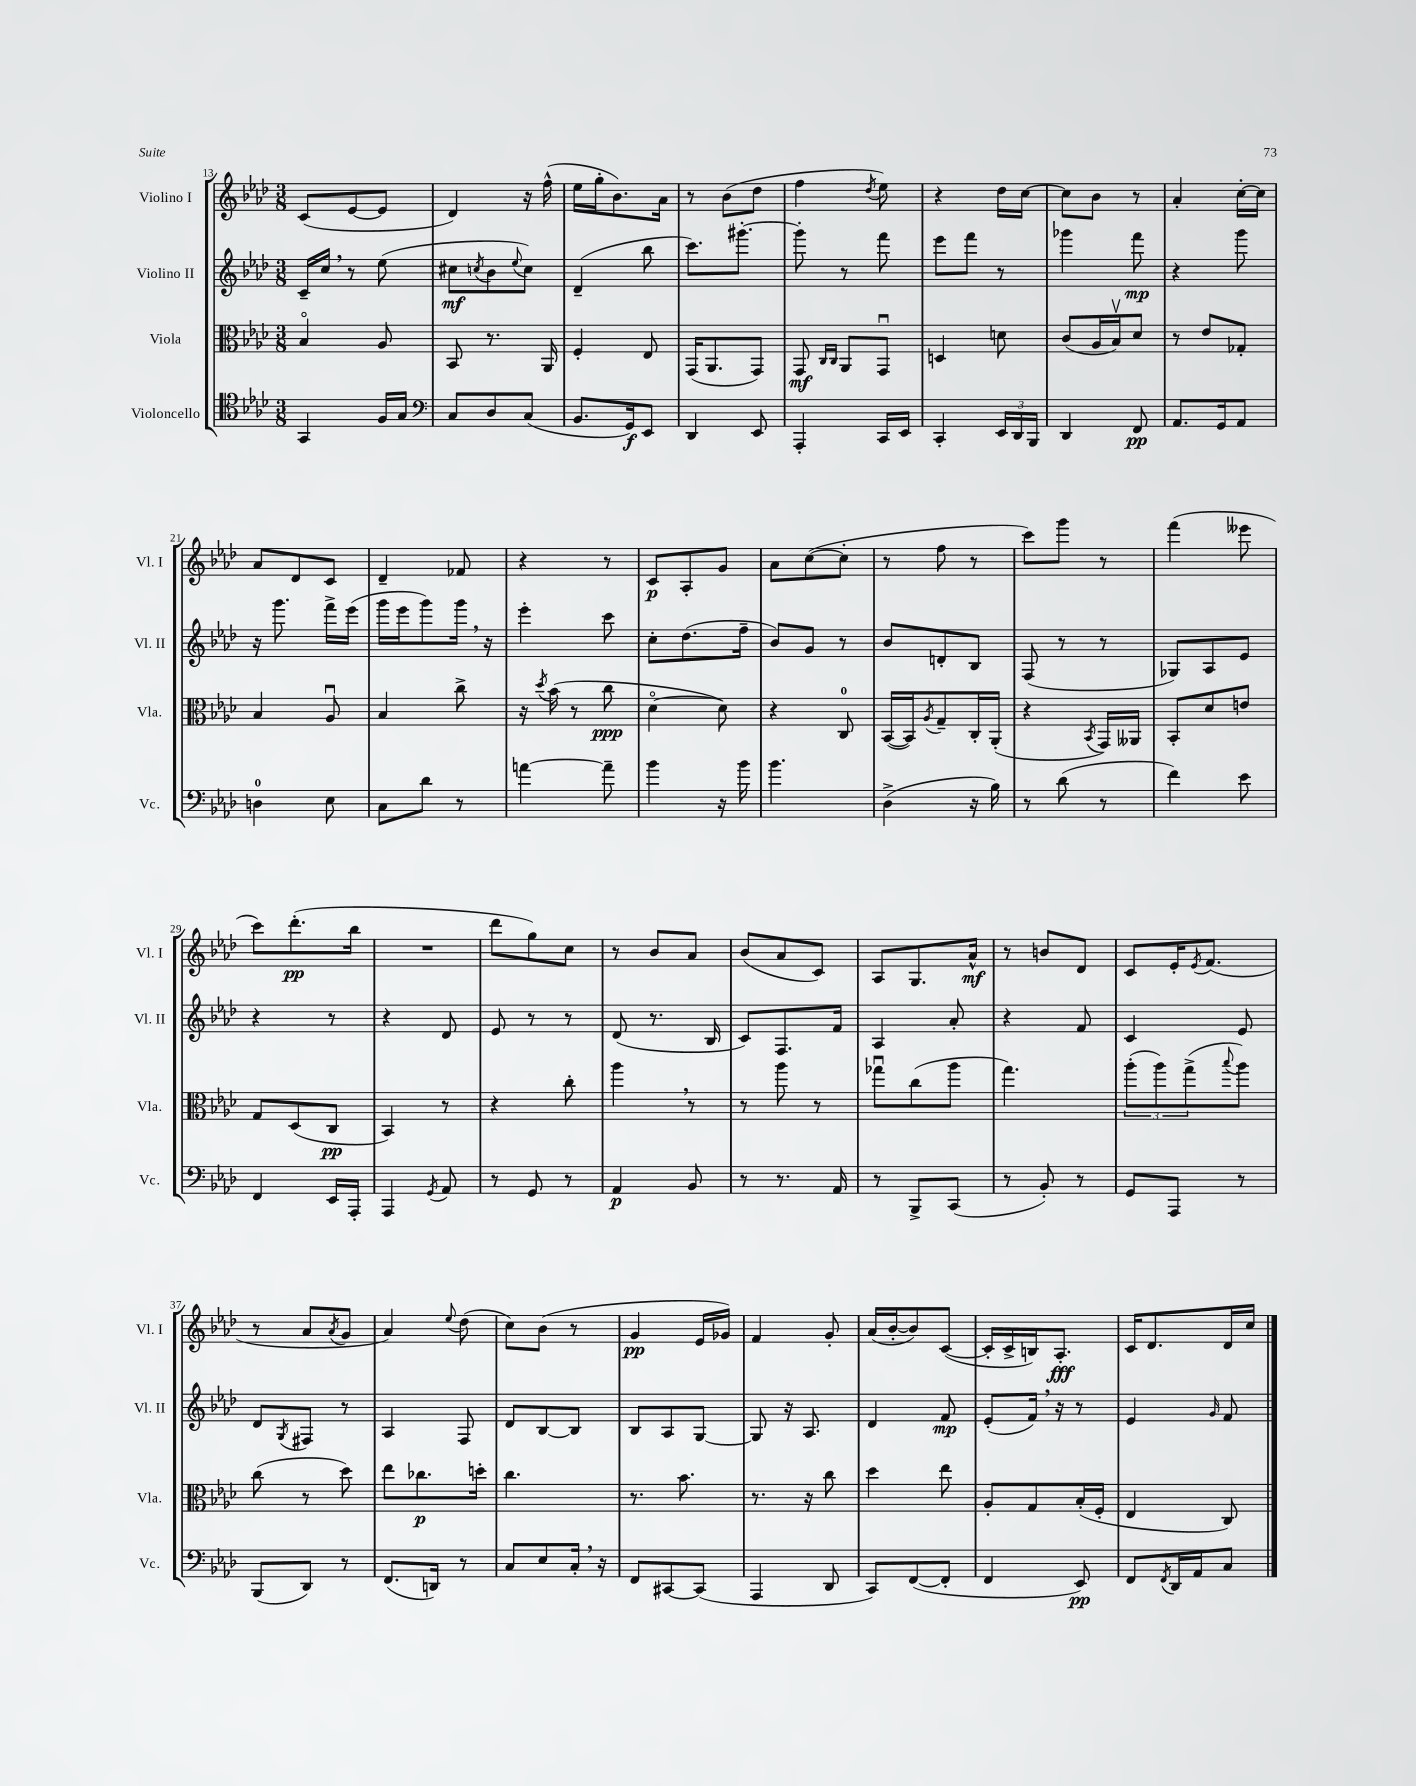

**kern	**dynam	**kern	**dynam	**kern	**dynam	**kern	**dynam
*part4	*part4	*part3	*part3	*part2	*part2	*part1	*part1
*staff4	*staff4	*staff3	*staff3	*staff2	*staff2	*staff1	*staff1
*I"Violoncello	*	*I"Viola	*	*I"Violino II	*	*I"Violino I	*
*I'Vc.	*	*I'Vla.	*	*I'Vl. II	*	*I'Vl. I	*
*clefC4	*	*clefC3	*	*clefG2	*	*clefG2	*
*k[b-e-a-d-]	*	*k[b-e-a-d-]	*	*k[b-e-a-d-]	*	*k[b-e-a-d-]	*
*M3/8	*	*M3/8	*	*M3/8	*	*M3/8	*
=13	=13	=13	=13	=13	=13	=13	=13
4GG/	.	4B-/	.	16c~/LL	.	(8c/L	.
.	.	.	.	16cc,/JJ	.	.	.
.	.	.	.	8r	.	[8e-/	.
16F/LL	.	8A-/	.	(8ee-\	.	8e-/J]	.
16G/JJ	.	.	.	.	.	.	.
=14	=14	=14	=14	=14	=14	=14	=14
*clefF4	*	*	*	*	*	*	*
8C/L	.	8BB-/	.	8cc#X\L	mf	4d-/)	.
.	.	.	.	8qccn/	.	.	.
8D-/	.	8.r	.	8b-\	.	.	.
.	.	.	.	8qqee-/	.	.	.
(8C/J	.	.	.	8cc\J)	.	16r	.
.	.	16AA-/	.	.	.	(16ff^^\	.
=15	=15	=15	=15	=15	=15	=15	=15
8.BB-/L	.	4F'/	.	(4d-~/	.	16ee-\LL	.
.	.	.	.	.	.	16gg'\J	.
.	.	.	.	.	.	8.b-\)	.
16GG/k)	f	.	.	.	.	.	.
8EE-/J	.	8E-/	.	8bb-\	.	.	.
.	.	.	.	.	.	16a-\Jk	.
=16	=16	=16	=16	=16	=16	=16	=16
4DD-/	.	(16GG/KL	.	8.ccc\L)	.	8r	.
.	.	8.AA-/	.	.	.	.	.
.	.	.	.	.	.	(8b-\L	.
.	.	.	.	[8.ggg#X'\J	.	.	.
8EE-/	.	8GG/J)	.	.	.	8dd-\J	.
=17	=17	=17	=17	=17	=17	=17	=17
4AAA-'/	.	8GG/	mf	8ggg#'\]	.	4ff\	.
.	.	16qqC/LL	.	.	.	.	.
.	.	16qqC/JJ	.	.	.	.	.
.	.	8AA-/L	.	8r	.	.	.
.	.	.	.	.	.	8qdd-/	.
16CC/LL	.	8GGu/J	.	8fff\	.	8ee-\)	.
16EE-/JJ	.	.	.	.	.	.	.
=18	=18	=18	=18	=18	=18	=18	=18
4CC'/	.	4Dn/	.	8eee-\L	.	4r	.
.	.	.	.	8fff\J	.	.	.
24EE-/LL	.	8dn\	.	8r	.	16dd-\LL	.
24DD-/	.	.	.	.	.	.	.
.	.	.	.	.	.	[16cc\JJ	.
24BBB-/JJ	.	.	.	.	.	.	.
=19	=19	=19	=19	=19	=19	=19	=19
4DD-/	.	(8c/L	.	4ggg-X\	.	8cc\L]	.
.	.	16A-/L	.	.	.	8b-\J	.
.	.	16B-v/J)	.	.	.	.	.
8FF/	pp	8d-/J	.	8fff\	mp	8r	.
=20	=20	=20	=20	=20	=20	=20	=20
8.AA-/L	.	8r	.	4r	.	4a-'/	.
.	.	8e-/L	.	.	.	.	.
16GG/k	.	.	.	.	.	.	.
8AA-/J	.	8G-X'/J	.	8ggg\	.	[16cc'\LL	.
.	.	.	.	.	.	16cc\JJ]	.
!!LO:LB:g=z
=21	=21	=21	=21	=21	=21	=21	=21
4Dn\	.	4B-/	.	16r	.	8a-/L	.
.	.	.	.	8.ggg\	.	.	.
.	.	.	.	.	.	8d-/	.
8E-\	.	8A-u/	.	16fff^\LL	.	8c/J	.
.	.	.	.	(16eee-\JJ	.	.	.
=22	=22	=22	=22	=22	=22	=22	=22
8C\L	.	4B-/	.	16ggg\LL	.	4d-~/	.
.	.	.	.	16eee-\J	.	.	.
8d-\J	.	.	.	8ggg\)	.	.	.
8r	.	8cc^\	.	16ggg,\Jk	.	8f-X/	.
.	.	.	.	16r	.	.	.
=23	=23	=23	=23	=23	=23	=23	=23
[4an\	.	16r	.	4eee-'\	.	4r	.
.	.	8qdd-/	.	.	.	.	.
.	.	(16b-\	.	.	.	.	.
.	.	8r	.	.	.	.	.
8a~\]	.	8cc\	ppp	8ccc\	.	8r	.
=24	=24	=24	=24	=24	=24	=24	=24
4b-\	.	[4d-\	.	8cc'\L	.	8c/L	p
.	.	.	.	(8.dd-\	.	8A-'/	.
16r	.	8d-\])	.	.	.	8g/J	.
16b-\	.	.	.	16ff~\Jk	.	.	.
=25	=25	=25	=25	=25	=25	=25	=25
4.b-\	.	4r	.	8b-/L)	.	8a-\L	.
.	.	.	.	8g/J	.	([8cc\	.
.	.	8C/	.	8r	.	8cc'\J]	.
=26	=26	=26	=26	=26	=26	=26	=26
(4D-^\	.	([16BB-/LL	.	8b-/L	.	8r	.
.	.	16BB-/J])	.	.	.	.	.
.	.	8qA-/	.	.	.	.	.
.	.	8G~/	.	8dn'/	.	8ff\	.
16r	.	16C'/L	.	8B-/J	.	8r	.
16B-\)	.	(16AA-'/JJ	.	.	.	.	.
=27	=27	=27	=27	=27	=27	=27	=27
8r	.	4r	.	(8F/	.	8ccc\L)	.
(8d-\	.	.	.	8r	.	8ggg\J	.
.	.	8qBB-/	.	.	.	.	.
8r	.	16GG/LL)	.	8r	.	8r	.
.	.	16AA--X/JJ	.	.	.	.	.
=28	=28	=28	=28	=28	=28	=28	=28
4f\)	.	8BB-'/L	.	8G-X/L)	.	(4fff\	.
.	.	8d-/	.	8A-/	.	.	.
8e-\	.	8en/J	.	8e-/J	.	8eee--X\	.
!!LO:LB:g=z
=29	=29	=29	=29	=29	=29	=29	=29
4FF/	.	8G/L	.	4r	.	8ccc\L)	.
.	.	(8D-/	.	.	.	(8.ddd-'\	pp
16EE-/LL	.	8C/J	pp	8r	.	.	.
16AAA-'/JJ	.	.	.	.	.	16bb-\Jk	.
=30	=30	=30	=30	=30	=30	=30	=30
4AAA-/	.	4BB-/)	.	4r	.	4.r	.
8qGG/	.	.	.	.	.	.	.
8AA-/	.	8r	.	8d-/	.	.	.
=31	=31	=31	=31	=31	=31	=31	=31
8r	.	4r	.	8e-/	.	8ddd-\L	.
8GG/	.	.	.	8r	.	8gg\)	.
8r	.	8cc'\	.	8r	.	8cc\J	.
=32	=32	=32	=32	=32	=32	=32	=32
4AA-/	p	4aa-,\	.	(8d-/	.	8r	.
.	.	.	.	8.r	.	8b-/L	.
8BB-/	.	8r	.	.	.	8a-/J	.
.	.	.	.	16B-/	.	.	.
=33	=33	=33	=33	=33	=33	=33	=33
8r	.	8r	.	8c/L)	.	(8b-/L	.
8.r	.	8aa-\	.	8.F/	.	8a-/	.
.	.	8r	.	.	.	8c/J)	.
16AA-/	.	.	.	16f/Jk	.	.	.
=34	=34	=34	=34	=34	=34	=34	=34
8r	.	8gg-Xu\L	.	4A-/	.	8A-/L	.
8BBB-^/L	.	(8cc\	.	.	.	8.G/	.
(8CC/J	.	8aa-\J	.	8a-'/	.	.	.
.	.	.	.	.	.	16a-^^/Jk	mf
=35	=35	=35	=35	=35	=35	=35	=35
8r	.	4.gg\)	.	4r	.	8r	.
8BB-'/)	.	.	.	.	.	8bn/L	.
8r	.	.	.	8f/	.	8d-/J	.
=36	=36	=36	=36	=36	=36	=36	=36
8GG/L	.	(12aa-'\L	.	4c/	.	8c/L	.
.	.	12aa-\)	.	.	.	.	.
8AAA-/J	.	.	.	.	.	16e-'/K	.
.	.	(12gg^\	.	.	.	.	.
.	.	.	.	.	.	8qe-/	.
.	.	.	.	.	.	(8.f/J	.
.	.	8qqbb-/	.	.	.	.	.
8r	.	8aa-\J)	.	8e-/	.	.	.
!!LO:LB:g=z
=37	=37	=37	=37	=37	=37	=37	=37
(8BBB-/L	.	(8cc\	.	8d-/L	.	8r	.
.	.	.	.	8qG/	.	.	.
8DD-/J)	.	8r	.	8F#X/J	.	8a-/L	.
.	.	.	.	.	.	8qa-/	.
8r	.	8dd-\)	.	8r	.	8g/J	.
=38	=38	=38	=38	=38	=38	=38	=38
(8.FF/L	.	8ee-\L	.	4A-/	.	4a-/)	.
.	.	8.cc-X\	p	.	.	.	.
16DDn/Jk)	.	.	.	.	.	.	.
.	.	.	.	.	.	8qqee-/	.
8r	.	.	.	8F/	.	(8dd-\	.
.	.	16ddn'\Jk	.	.	.	.	.
=39	=39	=39	=39	=39	=39	=39	=39
8C/L	.	4.cc\	.	8d-/L	.	8cc\L)	.
8E-/	.	.	.	[8B-/	.	(8b-\J	.
16C',/Jk	.	.	.	8B-/J]	.	8r	.
16r	.	.	.	.	.	.	.
=40	=40	=40	=40	=40	=40	=40	=40
8FF/L	.	8.r	.	8B-/L	.	4g/	pp
[8CC#X/	.	.	.	8A-/	.	.	.
.	.	8.b-\	.	.	.	.	.
(8CC#/J]	.	.	.	[8G/J	.	16e-/LL	.
.	.	.	.	.	.	16g-X/JJ)	.
=41	=41	=41	=41	=41	=41	=41	=41
4AAA-/	.	8.r	.	8G/]	.	4f/	.
.	.	.	.	16r	.	.	.
.	.	16r	.	8.A-/	.	.	.
8DD-/	.	8cc\	.	.	.	8g'/	.
=42	=42	=42	=42	=42	=42	=42	=42
8CC/L)	.	4dd-\	.	4d-/	.	(16a-/LL	.
.	.	.	.	.	.	[16b-'/J	.
([8FF/	.	.	.	.	.	8b-/])	.
8FF'/J]	.	8ee-\	.	8f/	mp	([8c/J	.
=43	=43	=43	=43	=43	=43	=43	=43
4FF/	.	8A-'/L	.	(8e-'/L	.	16c'/LL]	.
.	.	.	.	.	.	16c^/	.
.	.	8G/	.	16f,/Jk)	.	16Bn/J)	.
.	.	.	.	16r	.	8.A-'/J	fff
8EE-/)	pp	(16B-'/L	.	8r	.	.	.
.	.	16F'/JJ	.	.	.	.	.
=44	=44	=44	=44	=44	=44	=44	=44
8FF/L	.	4E-/	.	4e-/	.	16c/KL	.
.	.	.	.	.	.	8.d-/	.
8qFF/	.	.	.	.	.	.	.
16DD-/L	.	.	.	.	.	.	.
16AA-/J	.	.	.	.	.	.	.
.	.	.	.	16qqg/	.	.	.
8C/J	.	8C/)	.	8f/	.	16d-/L	.
.	.	.	.	.	.	16cc/JJ	.
==	==	==	==	==	==	==	==
*-	*-	*-	*-	*-	*-	*-	*-
